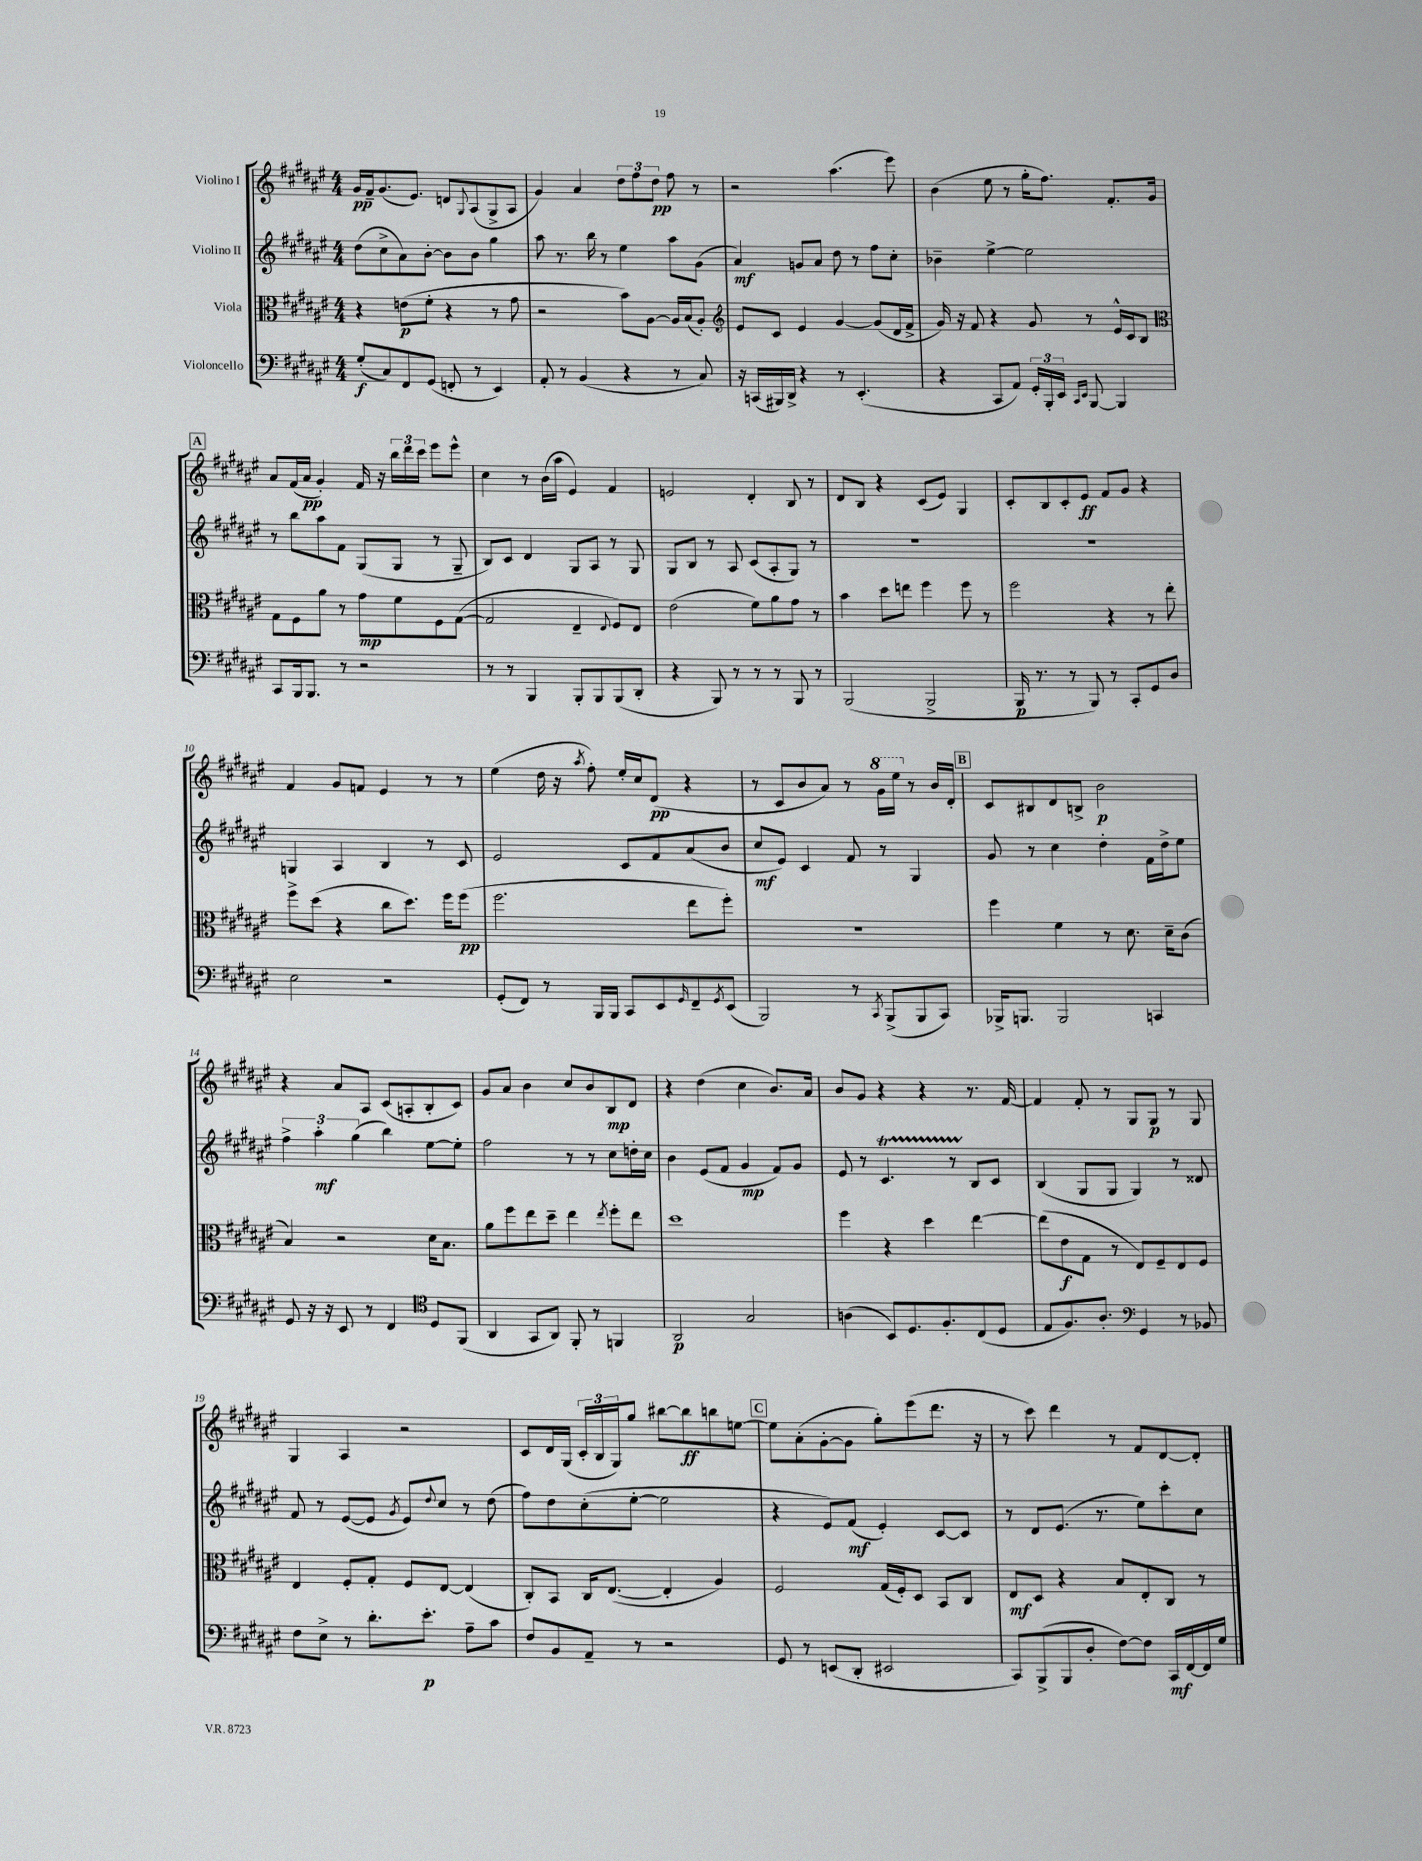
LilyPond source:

<<
\new StaffGroup <<
\new Staff = "s0" \with { instrumentName = "Violino I" } {
    \clef treble \key fis \major \numericTimeSignature \time 4/4
    gis'16\pp fis'16-- gis'8.( eis'8.) d'8 \appoggiatura { gis8 } ais8( gis8-> ais8 |
    gis'4) ais'4 \tuplet 3/2 { dis''8 fis''8 dis''8\pp } fis''8 r8 |
    r2 ais''4.( eis'''8) |
    b'4( eis''8 r8 gis''16-. fis''8.) fis'8.-. gis'16 |
    \mark \markup { \box "A" } ais'8 fis'16( ais'16\pp gis'4-.) fis'16 r16 \tuplet 3/2 { b''16 dis'''16 cis'''16 } eis'''8 eis'''8-^ |
    cis''4 r8 b'16( ais''16 eis'4) fis'4 |
    e'2 dis'4-. b8 r8 |
    dis'8 b8 r4 cis'8( eis'8) gis4 |
    cis'8-. b8 cis'8-. eis'8\ff fis'8 gis'8 r4 |
    fis'4 gis'8 f'8 eis'4 r8 r8 |
    eis''4( dis''16 r16 \acciaccatura { ais''8 } fis''8-.) eis''16-. cis''16 dis'8\pp( r4 |
    r8 cis'8 b'8 ais'8) r8 \ottava #1 gis''16 eis'''16 \ottava #0 r8 b'16 dis'16-. |
    \mark \markup { \box "B" } cis'8 bis8 dis'8 b8-> b'2\p |
    r4 ais'8 ais8 cis'8( a8-. b8-. cis'8) |
    gis'8 ais'8 b'4 cis''8 b'8 b8\mp dis'8 |
    r4 dis''4( cis''4 b'8.) ais'16 |
    b'8 gis'8 r4 r4 r8. fis'16~ |
    fis'4 fis'8-. r8 gis8 gis8\p r8 gis8 |
    gis4 ais4 r2 |
    cis'8 dis'16 gis16( \tuplet 3/2 { cis'16-. b16 gis16) } gis''8 bis''8~ bis''8\ff b''8 e''8~ |
    \mark \markup { \box "C" } e''8 ais'8-.( gis'8~-. gis'8 gis''8-.) eis'''8( dis'''8. r16 |
    r8 cis'''8) dis'''4 r8 fis'8 dis'8~ dis'8-. \bar "|." |
}
\new Staff = "s1" \with { instrumentName = "Violino II" } {
    \clef treble \key fis \major \numericTimeSignature \time 4/4
    dis''8( cis''8-> ais'8) b'8~-. b'8 b'8 gis''4 |
    ais''8 r8. b''16 r8 eis''4 ais''8 gis'8( |
    ais'4\mf) g'8 ais'8 dis''8 r8 fis''8 cis''8-. |
    bes'4-- eis''4~-> eis''2 |
    \mark \markup { \box "A" } r8 b''8 ais''8 fis'8 gis8( gis8 r8 gis8-- |
    b8) cis'8 dis'4 gis8 ais8 r8 gis8 |
    gis8 b8 r8 ais8 cis'8( ais8-. gis8) r8 |
    R1 |
    R1 |
    g4 ais4 b4 r8 cis'8 |
    eis'2 cis'8 fis'8 ais'8( b'8 |
    cis''8\mf eis'8) cis'4 fis'8 r8 gis4 |
    \mark \markup { \box "B" } gis'8 r8 cis''4 dis''4-. fis'16 dis''16-> eis''8 |
    \tuplet 3/2 { fis''4-> ais''4-.\mf gis''4( } b''4) eis''8~ eis''8-. |
    fis''2 r8 r8 cis''8 d''16-. cis''16 |
    b'4 eis'8( fis'8 gis'4\mp fis'8) gis'8 |
    eis'8 r8 cis'4.\startTrillSpan r8 b8\stopTrillSpan cis'8 |
    b4( gis8 gis8 gis4) r8 disis'8 |
    fis'8 r8 eis'8~( eis'8 \acciaccatura { gis'8 } eis'8) \appoggiatura { dis''8 } cis''8 r8 dis''8( |
    fis''8) dis''8 cis''8-.( eis''8~-. eis''2 |
    \mark \markup { \box "C" } r4 eis'8) fis'8\mf( eis'4-.) cis'8~ cis'8 |
    r8 dis'8 eis'8.( r8. eis''8) cis'''8-. cis''8 \bar "|." |
}
\new Staff = "s2" \with { instrumentName = "Viola" } {
    \clef alto \key fis \major \numericTimeSignature \time 4/4
    r4 e'8\p( fis'8-. r4 r8 gis'8 |
    r2 b'8) ais8~ ais16 b16( ais8-.) |
    \clef treble eis'8 cis'8 eis'4 gis'4~ gis'8( dis'16 fis'16-> |
    gis'16) r16 fis'8 r4 gis'8 r8 eis'16-^ cis'16 b8 |
    \mark \markup { \box "A" } \clef alto gis8 fis8 ais'8 r8 gis'8\mp fis'8 fis8 gis8~( |
    gis2 eis4-- \appoggiatura { eis8 } fis8) eis8 |
    eis'2( fis'8) ais'8 gis'8 r8 |
    b'4 dis''8 e''8 fis''4 fis''8 r8 |
    fis''2 r4 r8 eis''8-. |
    fis''8-> dis''8( r4 cis''8 dis''8.) fis''16 fis''8\pp( |
    fis''2. eis''8 fis''8-.) |
    R1 |
    \mark \markup { \box "B" } fis''4 fis'4 r8 dis'8. dis'16-- cis'8( |
    b4) r2 dis'16 b8. |
    ais'8 fis''8 eis''8 dis''8-- eis''4 \acciaccatura { eis''8 } fis''8-. eis''8 |
    dis''1 |
    fis''4 r4 dis''4 eis''4~ |
    eis''8( eis'8\f gis8 r8 eis8) fis8-- eis8 fis8 |
    eis4 fis8-. gis8-. fis8 eis8~ eis4( |
    cis8-.) b,8 cis16 eis8.~( eis4-. ais4) |
    \mark \markup { \box "C" } fis2 gis16( fis16-.) dis8 b,8 cis8 |
    eis8\mf dis8 r4 b8 eis8-. cis8 r8 \bar "|." |
}
\new Staff = "s3" \with { instrumentName = "Violoncello" } {
    \clef bass \key fis \major \numericTimeSignature \time 4/4
    gis8-.\f( cis8) fis,8 gis,8( f,8-. r8 eis,4) |
    ais,8-. r8 b,4( r4 r8 cis8) |
    r16 c,16( bis,,16) dis,16-> r4 r8 eis,4.-.( |
    r4 cis,8 ais,8) \tuplet 3/2 { gis,16-. b,,16-. eis,16 } \grace { cis,16 eis,16 } b,,8~ b,,4 |
    \mark \markup { \box "A" } cis,8 b,,16 b,,8. r8 r2 |
    r8 r8 b,,4 b,,8-. b,,8 b,,8( dis,8-. |
    r4 b,,8) r8 r8 r8 b,,8 r8 |
    b,,2( b,,2-> |
    b,,16\p r8. r8 b,,8) r8 cis,8-. gis,8 dis8 |
    eis2 r2 |
    gis,8-.( fis,8) r8 b,,16 b,,16 cis,8 eis,8 \grace { gis,16 } fis,8-- \acciaccatura { gis,8 } eis,8( |
    b,,2) r8 \acciaccatura { cis,8 } b,,8->( b,,8 cis,8) |
    \mark \markup { \box "B" } bes,,16-> b,,8. b,,2 c,4 |
    gis,8 r16 r16 eis,8 r8 fis,4 \clef tenor dis8 fis,8( |
    ais,4 gis,8 ais,8) fis,8-. r8 f,4 |
    ais,2\p gis2 |
    a4( b,8) dis8. fis8.-. cis8( dis8 |
    eis8 fis8.) ais8.-. \clef bass gis,4 r8 bes,8 |
    fis8 eis8-> r8 dis'8.-. eis'8.-.\p ais8-- cis'8 |
    fis8 b,8 ais,8-- r8 r2 |
    \mark \markup { \box "C" } gis,8 r8 e,8( dis,8-. eis,2 |
    cis,8) b,,8->( b,,8 dis8-. fis8~) fis8 cis,16\mf fis,16~ fis,16 gis16 \bar "|." |
}
>>
>>
